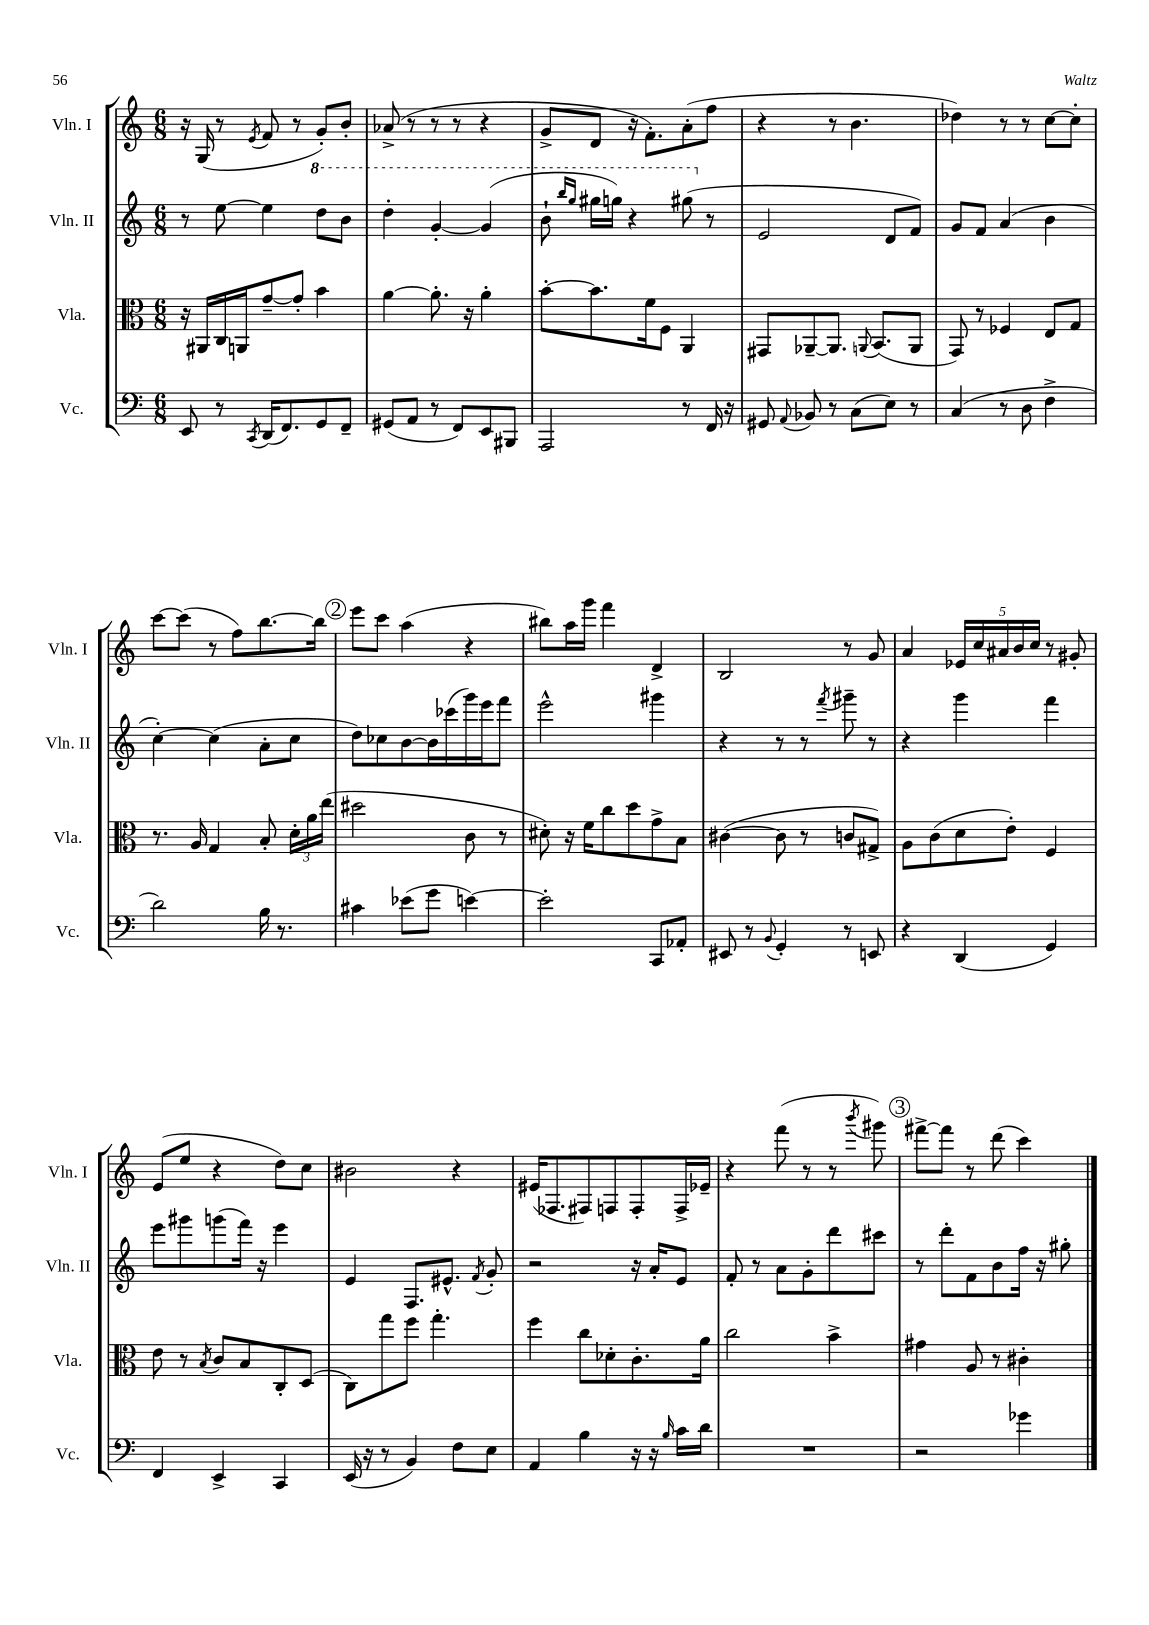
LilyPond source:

<<
\new StaffGroup <<
\new Staff = "s0" \with { instrumentName = "Vln. I" shortInstrumentName = "Vln. I" } {
    \clef treble \key c \major \numericTimeSignature \time 6/8
    \autoBeamOff r16 g16( r8 \acciaccatura { e'8 } f'8 r8 g'8[-.) b'8]-. |
    aes'8->( r8 r8 r8 r4 |
    g'8[-> d'8] r16 f'8.[-.) a'8-.( f''8] |
    r4 r8 b'4. |
    des''4) r8 r8 c''8[~ c''8]-. |
    c'''8[~ c'''8]( r8 f''8[) b''8.~ b''16] |
    \mark \markup { \circle "2" } e'''8[ c'''8] a''4( r4 |
    bis''8[) a''16 g'''16] f'''4 d'4-> |
    b2 r8 g'8 |
    a'4 \tuplet 5/4 { ees'16[ c''16 ais'16 b'16 c''16] } r8 gis'8-. |
    e'8[( e''8] r4 d''8[) c''8] |
    bis'2 r4 |
    eis'16[( fes8. fis8) f8 f8-. f16-> ees'16]-- |
    r4 f'''8( r8 r8 \acciaccatura { b'''8 } gis'''8) |
    \mark \markup { \circle "3" } fis'''8[~-> fis'''8] r8 d'''8( c'''4) \bar "|." |
}
\new Staff = "s1" \with { instrumentName = "Vln. II" shortInstrumentName = "Vln. II" } {
    \clef treble \key c \major \numericTimeSignature \time 6/8
    \autoBeamOff r8 e''8~ e''4 \ottava #1 d'''8[ b''8] |
    d'''4-. g''4~-. g''4( |
    b''8-! \grace { b'''16[ g'''16] } gis'''16[ g'''16]) r4 gis'''8( \ottava #0 r8 |
    e'2 d'8[ f'8]) |
    g'8[ f'8] a'4( b'4 |
    c''4~-.) c''4( a'8[-. c''8] |
    \mark \markup { \circle "2" } d''8[) ces''8 b'8~ b'16 ces'''16( g'''16) e'''16 f'''8] |
    e'''2-^ gis'''4 |
    r4 r8 r8 \acciaccatura { f'''8 } gis'''8-- r8 |
    r4 g'''4 f'''4 |
    e'''8[ gis'''8 g'''8( f'''16]) r16 e'''4 |
    e'4 f8.[ eis'8.]-^ \acciaccatura { f'8 } g'8-. |
    r2 r16 a'16[-. e'8] |
    f'8-. r8 a'8[ g'8-. d'''8 cis'''8] |
    \mark \markup { \circle "3" } r8 d'''8[-. f'8 b'8 f''16] r16 gis''8-. \bar "|." |
}
\new Staff = "s2" \with { instrumentName = "Vla." shortInstrumentName = "Vla." } {
    \clef alto \key c \major \numericTimeSignature \time 6/8
    \autoBeamOff r16 ais,16[ c16 a,16 g'8~-- g'8]-. b'4 |
    a'4~ a'8.-. r16 a'4-. |
    b'8[~-. b'8. f'16 f8] a,4 |
    gis,8[ aes,8~-- aes,8.] \appoggiatura { a,8 } b,8.[( a,8] |
    g,8) r8 fes4 e8[ g8] |
    r8. a16 g4 b8-. \tuplet 3/2 { d'16[-. a'16 e''16]( } |
    \mark \markup { \circle "2" } dis''2 c'8 r8 |
    dis'8-.) r16 f'16[ c''8 d''8 g'8-> b8] |
    cis'4~( cis'8 r8 c'8[ gis8]->) |
    a8[ c'8( d'8 e'8]-.) f4 |
    e'8 r8 \acciaccatura { b8 } c'8[ b8 c8-. d8]( |
    c8[) g''8 f''8] g''4.-. |
    f''4 c''8[ des'8-. c'8.-. a'16] |
    c''2 b'4-> |
    \mark \markup { \circle "3" } gis'4 a8 r8 cis'4-. \bar "|." |
}
\new Staff = "s3" \with { instrumentName = "Vc." shortInstrumentName = "Vc." } {
    \clef bass \key c \major \numericTimeSignature \time 6/8
    \autoBeamOff e,8 r8 \acciaccatura { c,8 } d,16[( f,8.) g,8 f,8]-- |
    gis,8[( a,8] r8 f,8[) e,8 bis,,8] |
    a,,2 r8 f,16 r16 |
    gis,8 \appoggiatura { a,8 } bes,8 r8 c8[( e8]) r8 |
    c4( r8 d8 f4-> |
    d'2) b16 r8. |
    \mark \markup { \circle "2" } cis'4 ees'8[( g'8] e'4~) |
    e'2-. c,8[ aes,8]-. |
    eis,8 r8 \appoggiatura { b,8 } g,4-. r8 e,8 |
    r4 d,4( g,4) |
    f,4 e,4-> c,4 |
    e,16( r16 r8 b,4) f8[ e8] |
    a,4 b4 r16 r16 \grace { b16 } c'16[ d'16] |
    R2. |
    \mark \markup { \circle "3" } r2 ges'4 \bar "|." |
}
>>
>>
\layout { \context { \Score \remove "Bar_number_engraver" } }
